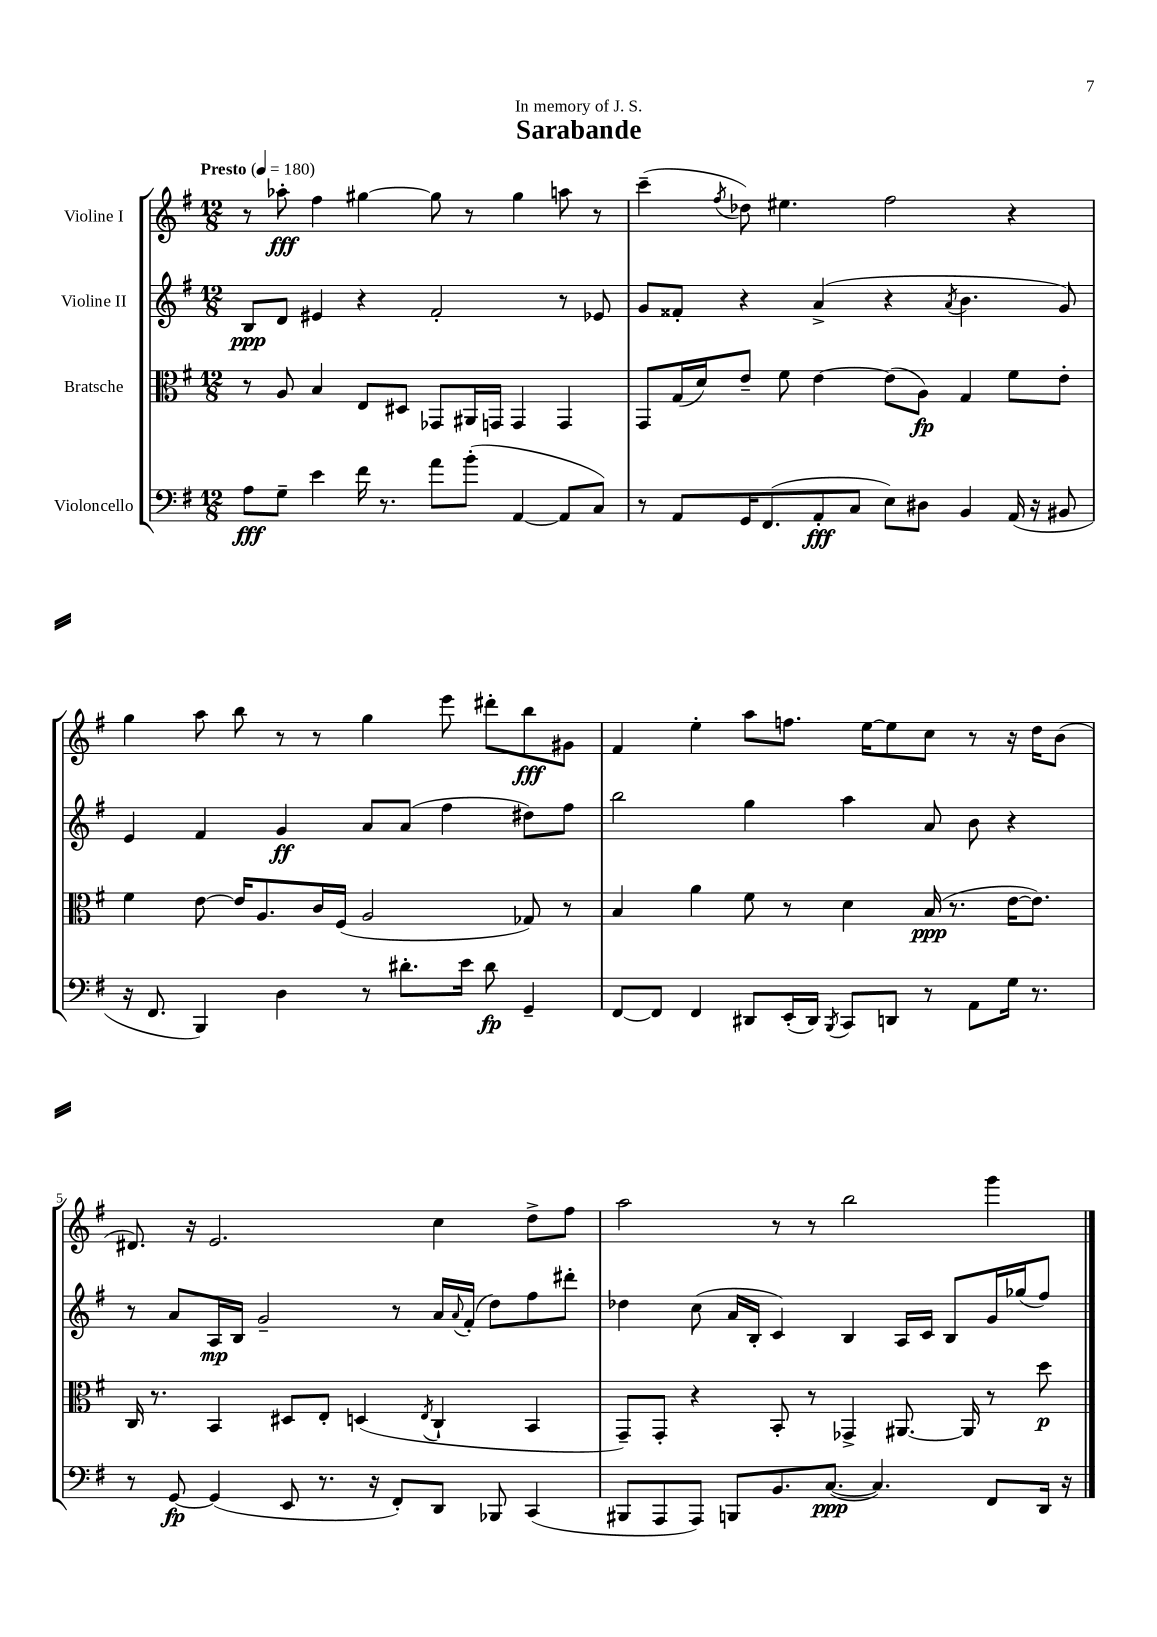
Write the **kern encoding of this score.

**kern	**dynam	**kern	**dynam	**kern	**dynam	**kern	**dynam
*part4	*part4	*part3	*part3	*part2	*part2	*part1	*part1
*staff4	*staff4	*staff3	*staff3	*staff2	*staff2	*staff1	*staff1
*I"Violoncello	*	*I"Bratsche	*	*I"Violine II	*	*I"Violine I	*
*clefF4	*	*clefC3	*	*clefG2	*	*clefG2	*
*k[f#]	*	*k[f#]	*	*k[f#]	*	*k[f#]	*
*M12/8	*	*M12/8	*	*M12/8	*	*M12/8	*
*MM180	*	*MM180	*	*MM180	*	*MM180	*
=1	=1	=1	=1	=1	=1	=1	=1
!	!	!	!	!	!	!LO:TX:a:B:t=Presto	!
8A\L	fff	8r	.	8B/L	ppp	8r	.
8G~\J	.	8A/	.	8d/J	.	8aa-X'\	fff
4e\	.	4B/	.	4e#X/	.	4ff#\	.
16f#\	.	8E/L	.	4r	.	[4gg#X\	.
8.r	.	.	.	.	.	.	.
.	.	8D#X/J	.	.	.	.	.
8a\L	.	8GG-X/L	.	2f#'/	.	8gg#\]	.
(8b'\J	.	16AA#X/L	.	.	.	8r	.
.	.	16GGn/JJ	.	.	.	.	.
[4AA/	.	4GG/	.	.	.	4gg#\	.
8AA/L]	.	4GG/	.	8r	.	8aan\	.
8C/J)	.	.	.	8e-X/	.	8r	.
=2	=2	=2	=2	=2	=2	=2	=2
8r	.	8GG/L	.	8g/L	.	(4ccc~\	.
8AA/L	.	(16G/L	.	8f##X'/J	.	.	.
.	.	16d/J)	.	.	.	.	.
.	.	.	.	.	.	8qff#/	.
16GG/K	.	8e~/J	.	4r	.	8dd-X\)	.
(8.FF#/	.	.	.	.	.	.	.
.	.	8f#\	.	.	.	4.ee#X\	.
8AA'/	fff	[4e\	.	(4a^/	.	.	.
8C/J	.	.	.	.	.	.	.
8E\L)	.	(8e\L]	.	4r	.	2ff#\	.
8D#X\J	.	8A\J)	fp	.	.	.	.
.	.	.	.	8qa/	.	.	.
4BB/	.	4G/	.	4.b\	.	.	.
(16AA/	.	8f#\L	.	.	.	4r	.
16r	.	.	.	.	.	.	.
8BB#X/	.	8e'\J	.	8g/)	.	.	.
!!LO:LB:g=z
=3	=3	=3	=3	=3	=3	=3	=3
16r	.	4f#\	.	4e/	.	4gg\	.
8.FF#/	.	.	.	.	.	.	.
4BBB/)	.	[8e\	.	4f#/	.	8aa\	.
.	.	16e/KL]	.	.	.	8bb\	.
.	.	8.A/	.	.	.	.	.
4D\	.	.	.	4g/	ff	8r	.
.	.	16c/L	.	.	.	8r	.
.	.	(16F#/JJ	.	.	.	.	.
8r	.	2A/	.	8a/L	.	4gg\	.
8.d#X'\L	.	.	.	(8a/J	.	.	.
.	.	.	.	4ff#\	.	8eee\	.
16e\Jk	.	.	.	.	.	.	.
8d#\	fp	.	.	.	.	8ddd#X'\L	.
4GG~/	.	8G-X/)	.	8dd#X\L)	.	8bb\	fff
.	.	8r	.	8ff#\J	.	8g#X\J	.
=4	=4	=4	=4	=4	=4	=4	=4
[8FF#/L	.	4B/	.	2bb\	.	4f#/	.
8FF#/J]	.	.	.	.	.	.	.
4FF#/	.	4a\	.	.	.	4ee'\	.
8DD#X/L	.	8f#\	.	4gg\	.	8aa\L	.
(16EE'/L	.	8r	.	.	.	8.ffn\J	.
16DD#/JJ)	.	.	.	.	.	.	.
8qBBB/	.	.	.	.	.	.	.
8CC/L	.	4d\	.	4aa\	.	.	.
.	.	.	.	.	.	[16ee\KL	.
8DDn/J	.	.	.	.	.	8ee\]	.
8r	.	(16B/	ppp	8a/	.	8cc\J	.
.	.	8.r	.	.	.	.	.
8AA\L	.	.	.	8b\	.	8r	.
16G\Jk	.	[16e\KL	.	4r	.	16r	.
8.r	.	8.e\J])	.	.	.	16dd\KL	.
.	.	.	.	.	.	(8b\J	.
!!LO:LB:g=z
=5	=5	=5	=5	=5	=5	=5	=5
8r	.	16C/	.	8r	.	8.d#X/)	.
.	.	8.r	.	.	.	.	.
[8GG/	fp	.	.	8a/L	.	.	.
.	.	.	.	.	.	16r	.
(4GG/]	.	4BB/	.	16A/L	mp	2.e/	.
.	.	.	.	16B/JJ	.	.	.
.	.	.	.	2g~/	.	.	.
8EE/	.	8D#X/L	.	.	.	.	.
8.r	.	8E'/J	.	.	.	.	.
.	.	(4Dn/	.	.	.	.	.
16r	.	.	.	.	.	.	.
8FF#'/L)	.	.	.	8r	.	.	.
.	.	8qE/	.	.	.	.	.
8DD/J	.	4C`/	.	16a/LL	.	4cc\	.
.	.	.	.	8qqa/	.	.	.
.	.	.	.	(16f#'/JJ	.	.	.
8BBB-X/	.	.	.	8dd\L)	.	.	.
(4CC/	.	4BB/	.	8ff#\	.	8dd^\L	.
.	.	.	.	8ddd#X'\J	.	8ff#\J	.
=6	=6	=6	=6	=6	=6	=6	=6
8BBB#X/L	.	8GG~/L)	.	4dd-X\	.	2aa\	.
8AAA/	.	8GG'/J	.	.	.	.	.
8AAA/J)	.	4r	.	(8cc\	.	.	.
8BBBn/L	.	.	.	16a/LL	.	.	.
.	.	.	.	16B'/JJ	.	.	.
8.BB/	.	8BB'/	.	4c/)	.	8r	.
.	.	8r	.	.	.	8r	.
([8.C/J	ppp	.	.	.	.	.	.
.	.	4GG-X^/	.	4B/	.	2bb\	.
4.C/])	.	.	.	.	.	.	.
.	.	[8.AA#X/	.	16A/LL	.	.	.
.	.	.	.	16c/JJ	.	.	.
.	.	.	.	8B/L	.	.	.
.	.	16AA#/]	.	.	.	.	.
8FF#/L	.	8r	.	16g/L	.	4ggg\	.
.	.	.	.	(16gg-X/J	.	.	.
16DD/Jk	.	8dd\	p	8ff#/J)	.	.	.
16r	.	.	.	.	.	.	.
==	==	==	==	==	==	==	==
*-	*-	*-	*-	*-	*-	*-	*-
